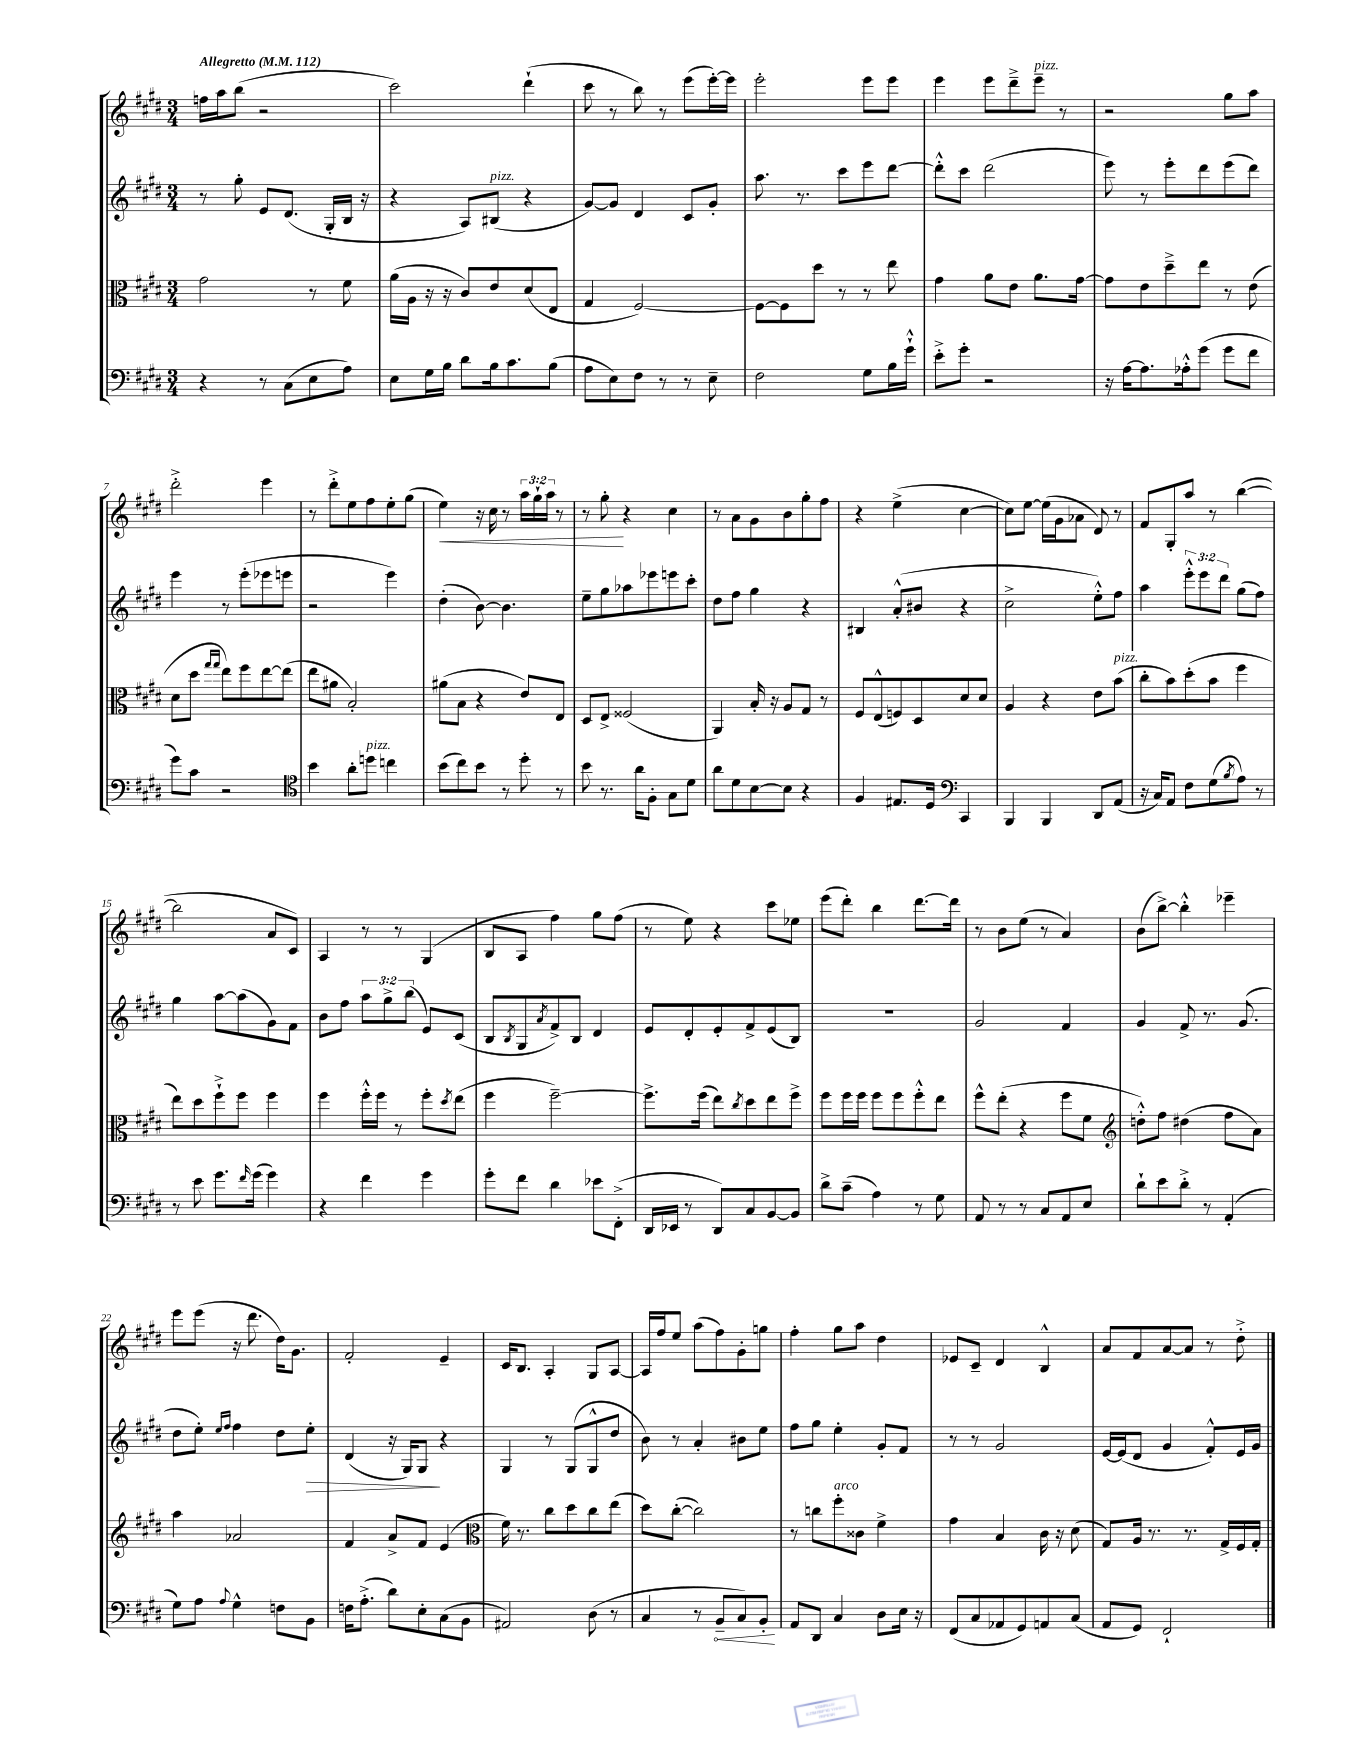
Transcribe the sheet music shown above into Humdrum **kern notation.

**kern	**kern	**kern	**kern
*staff4	*staff3	*staff2	*staff1
*clefF4	*clefC3	*clefG2	*clefG2
*k[f#c#g#d#]	*k[f#c#g#d#]	*k[f#c#g#d#]	*k[f#c#g#d#]
*M3/4	*M3/4	*M3/4	*M3/4
*MM112	*MM112	*MM112	*MM112
4r	2g#	8r	16ff
.	.	.	16aa
.	.	8gg#'	(8bb
8r	.	8e	2r
(8C#	.	(8.d#	.
8E	8r	.	.
.	.	16G#'	.
8A)	8f#	16B	.
.	.	16r	.
=	=	=	=
8E	(16a	4r	2ccc#)
.	16A	.	.
16G#	16r	.	.
16B	16r	.	.
8d#	8c#)	8A)	.
16B	8e	(8B#	.
8.c#	.	.	.
.	(8d#	4r	(4ddd#`
(8B	8E	.	.
=	=	=	=
8A	4G#	[8g#)	8ccc#
8E)	.	8g#]	8r
8F#	[2F#)	4d#	8bb)
8r	.	.	8r
8r	.	8c#	(8eee
8E~	.	8g#'	[16eee')
.	.	.	16eee]
=	=	=	=
2F#	8F#_	8.aa	2eee'
.	8F#]	.	.
.	.	8.r	.
.	8dd#	.	.
.	8r	8ccc#	.
8G#	8r	8eee	8eee
16B	8ee	[8ddd#	8eee
16g#`^^	.	.	.
=	=	=	=
8e'^	4g#	8ddd#'^^]	4eee
8g#'	.	8ccc#	.
2r	8a	(2ddd#	8eee
.	8e	.	8ddd#~^
.	8.a	.	8eee~
.	.	.	8r
.	[16g#	.	.
=	=	=	=
16r	8g#]	8eee)	2r
[16A	.	.	.
8.A]	8e	8r	.
.	8dd#~^	8eee'	.
16A-'^^	.	.	.
(8g#	8ee	8ddd#	.
8g#	8r	(8eee	8gg#
8f#	(8e	8ddd#)	8aa
=	=	=	=
8g#)	8d#	4eee	2ddd#'^
8c#	8dd#	.	.
.	16qqgg#	.	.
.	16qqgg#	.	.
2r	8ee)	8r	.
.	8ff#	(8eee'	.
.	[8ee	8eee-	4eee
.	(8ee]	8eee	.
=	=	=	=
*clefC4	*	*	*
4b	8ee	2r	8r
.	8a#	.	8ddd#'^
8a'	2B')	.	8ee
8dd	.	.	8ff#
4cc	.	4eee)	8ee'
.	.	.	(8gg#
=	=	=	=
(8b	(8a#	(4dd#'	4ee)
8cc#)	8B	.	.
8b	4r	[8b)	16r
.	.	.	16cc#
8r	.	4.b]	8r
8dd#'	8e)	.	24aa
.	.	.	24gg#`
.	.	.	24aa
8r	8E	.	8r
=	=	=	=
8b	8D#	8ee~	8r
8.r	8E^	8gg#	8gg#'
.	(2F##	8aa-	4r
16a	.	.	.
8F#'	.	8eee-	.
8G#	.	8eee	4cc#
8d#	.	8ccc#'	.
=	=	=	=
8a	4AA)	8dd#	8r
8d#	.	8ff#	8a
[8B	16B'	4gg#	8g#
.	16r	.	.
8B]	8A	.	8b
4r	8G#	4r	8gg#'
.	8r	.	8ff#
=	=	=	=
4F#	8F#	4B#	4r
.	(8E^^	.	.
8.E#	8F)	(8a'^^	(4ee^
.	8D#	8b#	.
16D#	.	.	.
*clefF4	*	*	*
4CC#	8d#	4r	[4cc#
.	8d#	.	.
=	=	=	=
4BBB	4A	2cc#^	8cc#])
.	.	.	[8ee
4BBB	4r	.	(16ee]
.	.	.	16g#
.	.	.	8a-
8DD#	8e	8ee'^^)	8d#)
(8AA	(8b	8ff#	8r
=	=	=	=
16r	8cc#'	4aa	8f#
16C#)	.	.	.
8AA	8b)	.	8G#'
8F#	(8dd#'	12eee'^^	8aa
.	.	12eee	.
(8G#	8b	.	8r
.	.	12ddd#	.
8qB	.	.	.
8A)	4ff#	(8gg#	([4bb
8r	.	8ff#)	.
=	=	=	=
8r	8ee)	4gg#	2bb]
8e	8dd#	.	.
8.g#	8ff#`^	[8aa	.
.	8ff#	(8aa]	.
16qqf#	.	.	.
(16g#	.	.	.
4g#)	4ff#	8g#)	8a
.	.	8f#	8c#)
=	=	=	=
4r	4ff#	8b	4A
.	.	8ff#	.
4f#	16ff#'^^	12aa	8r
.	16ff#	.	.
.	.	12gg#^	.
.	8r	.	8r
.	.	(12bb	.
4g#	8ff#'	8e)	(4G#
.	8qdd#	.	.
.	(8ee	(8c#	.
=	=	=	=
8g#'	4ff#	8B	8B
.	.	8qB	.
8f#	.	8G#	8A
.	.	8qa	.
4d#	[2ff#~)	8f#^)	4ff#)
.	.	8B	.
8e-	.	4d#	8gg#
(8FF#'^	.	.	(8ff#
=	=	=	=
16DD#	8.ff#^]	8e	8r
16EE-	.	.	.
8r	.	8d#'	8ee)
.	(16ff#	.	.
8DD#)	8ee)	8e'	4r
.	8qcc#	.	.
8C#	8dd#	8f#^	.
[8BB	8ee	(8e	8ccc#
8BB]	8ff#^	8B)	8ee-
=	=	=	=
8d#^	8ff#	2.r	(8eee
(8c#~	16ff#	.	8ddd#')
.	16ff#	.	.
4A)	8ff#	.	4bb
.	8ff#	.	.
8r	8ff#'^^	.	[8.ddd#
8G#	8ee	.	.
.	.	.	16ddd#]
=	=	=	=
8AA	8ff#^^	2g#	8r
8r	(8ee'	.	8b
8r	4r	.	(8ee
8C#	.	.	8r
8AA	8ff#	4f#	4a)
8E	8f#	.	.
=	=	=	=
*	*clefG2	*	*
8d#`	8dd'^^)	4g#	(8b
8e	8ff#	.	[8bb^)
8d#'^	(4dd#	8f#^	4bb'^^]
8r	.	8.r	.
(4AA'	8ff#	.	4eee-~
.	.	(8.g#	.
.	8a)	.	.
=	=	=	=
8G#)	4aa	8dd#	8eee
8A	.	8ee')	(8eee
.	.	16qqee	.
8qqA	.	16qqff#	.
4G#^^	2a-	4ff#	16r
.	.	.	8.ddd#
8F	.	8dd#	16dd#)
.	.	.	8.g#
8BB	.	8ee'	.
=	=	=	=
16F	4f#	(4d#	2f#'
(8.A'^	.	.	.
8d#)	8a^	16r	.
.	.	16G#)	.
8E'	8f#	8G#	.
(8C#	(4e	4r	4e~
8BB	.	.	.
=	=	=	=
*	*clefC3	*	*
2AA#)	16f#)	4G#	16c#
.	8.r	.	8.B
.	8cc#	8r	4A'
.	8dd#	(8G#	.
(8D#	8cc#	8G#^^	8G#
8r	(8ee	8dd#	[8A
=	=	=	=
4C#	8dd#)	8b)	16A]
.	.	.	16ff#
.	([8cc#'	8r	8ee
8r	2cc#])	4a'	(8aa
8BB~	.	.	8ff#)
8C#)	.	8b#	8g#'
8BB'	.	8ee	8gg
=	=	=	=
8AA	8r	8ff#	4ff#'
8DD#	8cc	8gg#	.
4C#	8ff#'	4ee'	8gg#
.	8c##	.	8aa
8D#	4f#^	8g#'	4dd#
16E	.	8f#	.
16r	.	.	.
=	=	=	=
(8FF#	4g#	8r	8e-
8C#	.	8r	8c#~
8AA-	4B	2g#	4d#
8GG#)	.	.	.
8AA	16c#	.	4B^^
.	16r	.	.
(8C#	(8d#	.	.
=	=	=	=
8AA	8G#)	[16e	8a
.	.	(16e]	.
8GG#)	16A	8d#	8f#
.	8.r	.	.
2FF#`	.	4g#	[8a
.	8.r	.	8a]
.	.	8f#'^^)	8r
.	16G#^	.	.
.	16F#	16e	8dd#'^
.	16G#'	16g#	.
==	==	==	==
*-	*-	*-	*-
